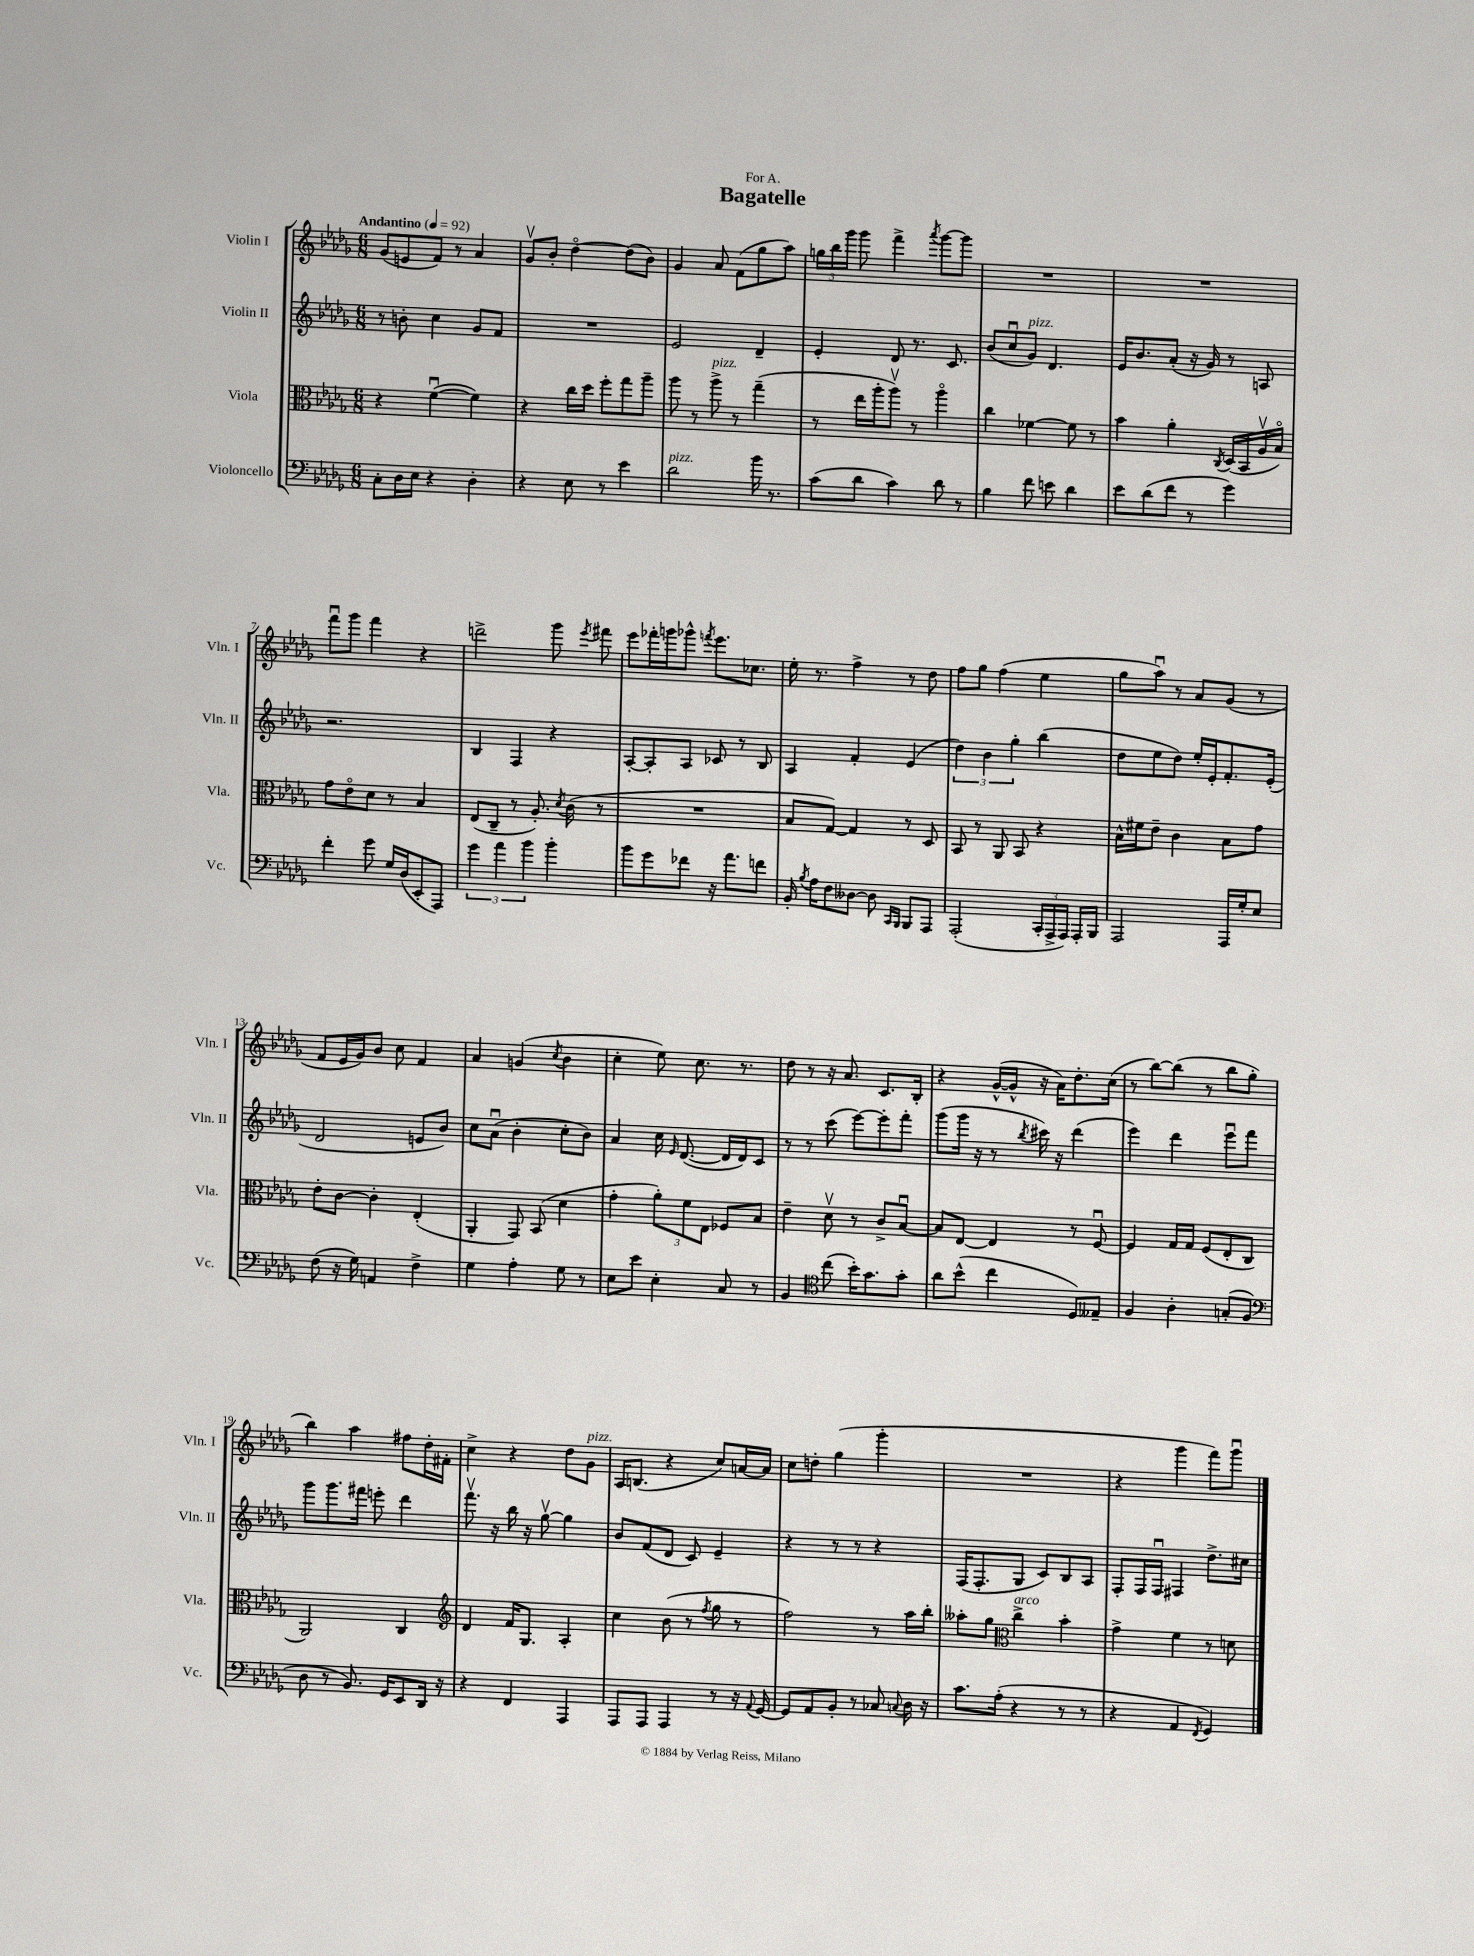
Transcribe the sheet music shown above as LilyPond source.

\header { title = "Bagatelle" dedication = "For A." }
<<
\new StaffGroup <<
\new Staff = "s0" \with { instrumentName = "Violin I" shortInstrumentName = "Vln. I" } {
    \clef treble \key des \major \numericTimeSignature \time 6/8 \tempo "Andantino" 4 = 92
    \autoBeamOff ges'8[( e'8 f'8]) r8 aes'4 |
    ges'8[\upbow bes'8]-. des''4~\flageolet des''8[( bes'8]) |
    ges'4 aes'8 f'8[( ges''8 aes''8]) |
    \tuplet 3/2 { g''16[ bes''16 ges'''16] } ges'''8 f'''4-> \acciaccatura { aes'''8 } ges'''8[~ ges'''8] |
    R2. |
    R2. |
    f'''8[\downbow ges'''8] f'''4 r4 |
    d'''2-> ges'''8 \acciaccatura { ees'''8 } fis'''8 |
    ees'''8[ fes'''16-. g'''16 ges'''8]-^ \acciaccatura { f'''8 } ees'''8.[ ces''8.] |
    ees''16-. r8. f''4-> r8 des''8 |
    f''8[ ges''8] f''4( ees''4 |
    ges''8[ aes''8]\downbow) r8 aes'8[ ges'8]( r8 |
    f'8[ ees'16 ges'16) bes'8] c''8 f'4 |
    aes'4 g'4( \acciaccatura { c''8 } bes'4 |
    c''4-. ees''8) c''8. r8. |
    des''8 r8 r16 aes'8. c'8.[ bes16]-. |
    r4 ges'16[~-^( ges'16]-^ r16 aes'16[) des''8.-. c''16]( |
    r8 bes''8[~) bes''8]( r8 bes''8[ ges''8]-. |
    bes''4) aes''4 fis''8[ des''16-. fis'16]-. |
    c''4-> r4 des''8[ ges'8]^\markup { \italic "pizz." } |
    aes16[ b8.]( r4 c''8[) a'16~ a'16] |
    c''8[ d''8]-. ges''4( ges'''4-. |
    R2. |
    r4 ges'''4 f'''8[) ges'''8]\downbow \bar "|." |
}
\new Staff = "s1" \with { instrumentName = "Violin II" shortInstrumentName = "Vln. II" } {
    \clef treble \key des \major \numericTimeSignature \time 6/8
    \autoBeamOff r8 b'8-. c''4 ges'8[ f'8] |
    R2. |
    ees'2 des'4-- |
    ees'4-. des'8 r8. c'8. |
    bes'8[( c''8\downbow ges'8]^\markup { \italic "pizz." }) des'4. |
    ees'16[ bes'8. aes'8]-.( r16 ges'16) r8 a8 |
    r2. |
    bes4 f4 r4 |
    aes8[~-. aes8-. aes8] ces'8 r8 bes8 |
    aes4 f'4-. ees'4( |
    \tuplet 3/2 { des''4) bes'4 ges''4-. } bes''4( |
    des''8[ ees''8 des''8]) ees''16[-. ees'16-. f'8.-. ees'16]-.( |
    des'2 e'8[ bes'8]) |
    c''8[ aes'8]\downbow( bes'4-. c''8[-. bes'8]) |
    aes'4 c''16 \grace { ees'16 } des'8.~( des'16[ des'16) c'8] |
    r8 r8 c'''8( ees'''8[~) ees'''8-. f'''8]-. |
    ges'''8[( ges'''16] r16 r8 \acciaccatura { bes''8 } cis'''16) r16 des'''4( |
    ees'''4) des'''4 ees'''8[\downbow f'''8] |
    ges'''8[ ges'''8. fis'''16] e'''8-. des'''4 |
    f'''8.\upbow r16 bes''16 r16 ges''8~\upbow ges''4 |
    bes'8[ f'8( des'8] c'8) ees'4-- |
    r4 r8 r8 r4 |
    f16[( f8.-. ges8] c'8[) bes8 aes8] |
    f8[-. f16 f16]\downbow fis4 des''8.[-> cis''16] \bar "|." |
}
\new Staff = "s2" \with { instrumentName = "Viola" shortInstrumentName = "Vla." } {
    \clef alto \key des \major \numericTimeSignature \time 6/8
    \autoBeamOff r4 f'4~\downbow( f'4) |
    r4 c''16[ des''16] f''8[-. ges''8 aes''8]-- |
    aes''8 r8 aes''8->^\markup { \italic "pizz." } r8 ges''4--( |
    r8 ees''16[ aes''16-. aes''8]\upbow) r8 aes''4\flageolet |
    c''4 fes'4~ fes'8 r8 |
    bes'4 aes'4-. \acciaccatura { c8 } des16[( bes,16 aes16\upbow bes16]\flageolet) |
    ges'8[ ees'8\flageolet des'8] r8 bes4 |
    ees8[( c8]-- r8 aes8.-.) \acciaccatura { des'8 } c'16( r8 |
    R2. |
    bes8[ ges8]~) ges4 r8 des8 |
    bes,8 r8 aes,8 bes,8 r4 |
    bes16[-^ fis'16 ees'8]-- c'4 bes8[ ges'8] |
    ees'8[-. c'8]~ c'4-. ees4-.( |
    aes,4-. ges,8) bes,8( des'4 |
    ges'4-. \tuplet 3/2 { aes'8[-.) f'8 ees8] } fes8[ bes8] |
    ees'4-- des'8\upbow r8 c'8[-> bes8]~\downbow |
    bes8[ ees8]~ ees4 r8 f8~\downbow |
    f4 ges16[ ges16] f8[( ees8-. c8] |
    aes,2) c4 |
    \clef treble des'4 f'16[ ges8.] aes4-. |
    c''4 bes'8( r8 \acciaccatura { f''8 } ges''8 r8 |
    f''2) r8 aes''16[ bes''16]-. |
    aeses''8[-. ges''8] \clef alto c''4->^\markup { \italic "arco" } bes'4-. |
    ges'4-> f'4 r8 d'8 \bar "|." |
}
\new Staff = "s3" \with { instrumentName = "Violoncello" shortInstrumentName = "Vc." } {
    \clef bass \key des \major \numericTimeSignature \time 6/8
    \autoBeamOff c8[-. des16 ees16] r4 des4-. |
    r4 ees8 r8 ees'4 |
    des'2^\markup { \italic "pizz." } bes'16 r8. |
    c'8[( des'8] c'4) des'8 r8 |
    bes4 f'8 e'8 des'4 |
    ees'8[ des'8( f'8] r8 ges'4) |
    f'4-. ges'8 ges16[ des16( ees,8-. aes,,8]) |
    \tuplet 3/2 { ges'4 aes'4 bes'4 } bes'4-. |
    bes'8[ ges'8 fes'8] r16 aes'8.[ f'8] |
    bes,16-. \acciaccatura { bes8 } aes16[ f8 deses8]~ deses8 \grace { c,16[ bes,,16] } bes,,8[ aes,,8] |
    aes,,2-.( \tuplet 3/2 { c,16[-. aes,,16-> aes,,16]) } aes,,16[-. bes,,16] |
    aes,,2 aes,,16[ ges16-. ees8] |
    f8( r16 ges16) a,4 f4-> |
    ges4 aes4-. ges8 r8 |
    ees8[ ees'8] ees4-. c8 r8 |
    bes,4 \clef tenor c''8( bes'16[-.) ges'8. ges'8]-. |
    aes'8[ bes'8]-^( c''4 des8[) eeses8]-- |
    f4 aes4-. g8[-.( f8] |
    \clef bass des8 r8 bes,8.) ges,16[ ees,8 des,16] r16 |
    r4 f,4 aes,,4 |
    aes,,8[ aes,,8] aes,,4 r8 r16 \appoggiatura { aes,8 } ges,16~ |
    ges,8[ aes,8 bes,8]-. r8 ces8 \appoggiatura { c8 } des16 r16 |
    c'8.[ aes16]-.( r4 r8 r8 |
    r4 aes,4 \acciaccatura { f,8 } ges,4) \bar "|." |
}
>>
>>
